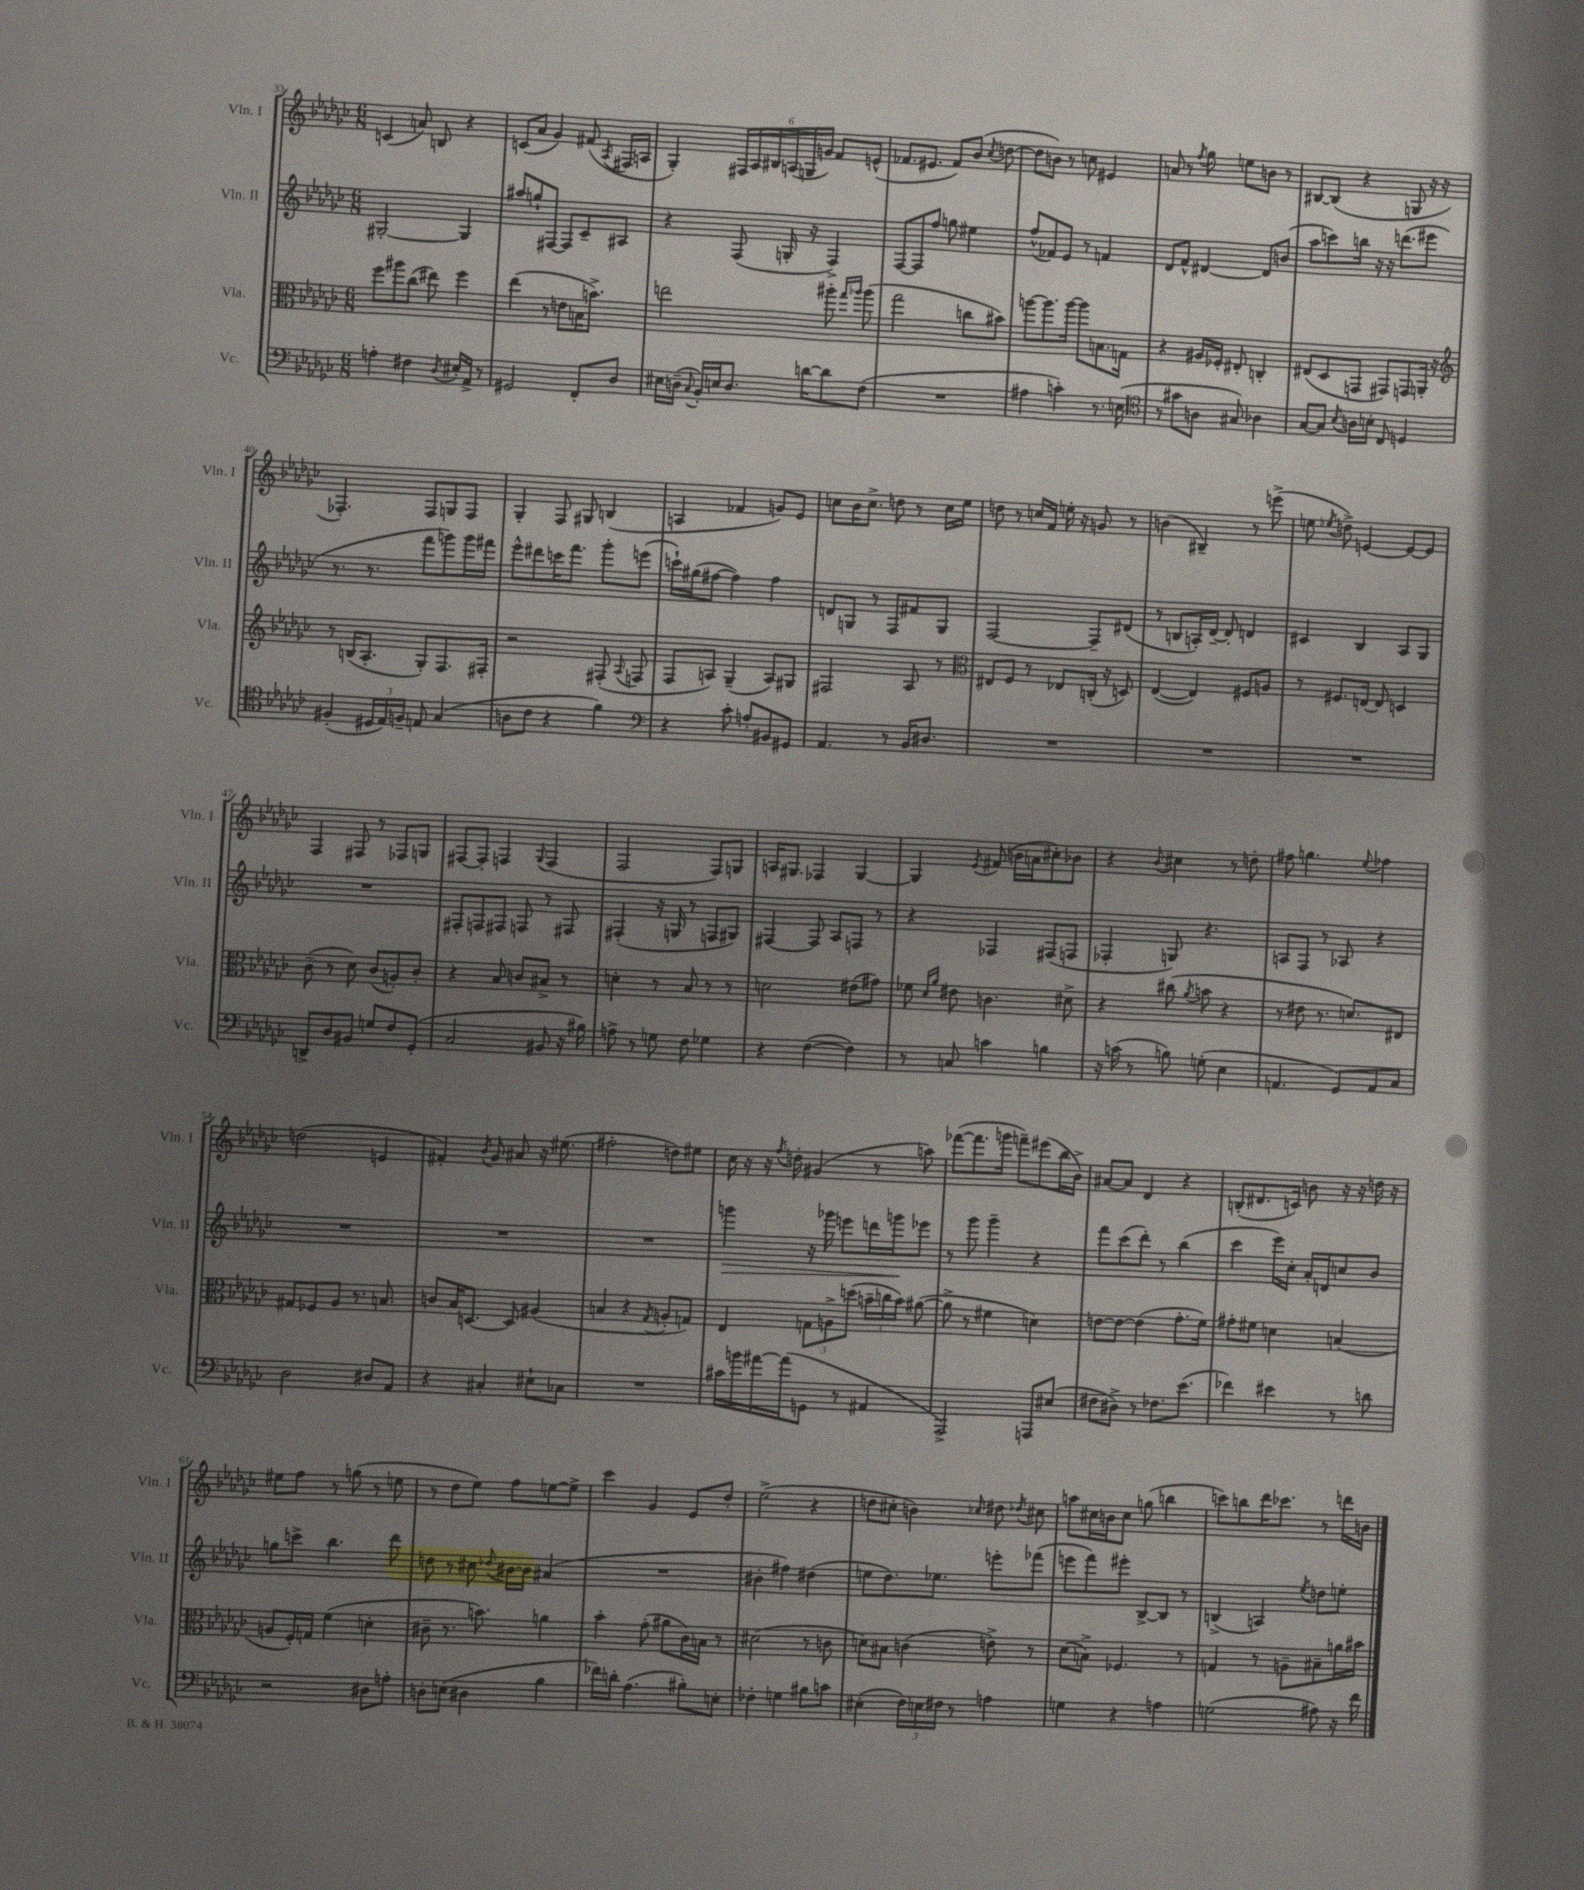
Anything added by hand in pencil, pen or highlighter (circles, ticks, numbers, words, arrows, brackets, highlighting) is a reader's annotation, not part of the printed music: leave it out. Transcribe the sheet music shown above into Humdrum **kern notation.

**kern	**kern	**kern	**kern
*staff4	*staff3	*staff2	*staff1
*clefF4	*clefC3	*clefG2	*clefG2
*k[b-e-a-d-g-c-]	*k[b-e-a-d-g-c-]	*k[b-e-a-d-g-c-]	*k[b-e-a-d-g-c-]
*M6/8	*M6/8	*M6/8	*M6/8
4A'	8ff	[2G#'	(4c
.	8aa#	.	.
4F#	(8cc-	.	8a)
.	8ee#)	.	8B
8qD-	.	.	.
16E#'	4ff	4G#]	4r
16AA-^	.	.	.
8r	.	.	.
=	=	=	=
2GG#	(4ee-	8aa#	(8c
.	.	8gg`	8a-
.	8r	[8F#	4g-)
.	8e	8F#]	.
8FF'	16B	8c-~	(8f#
.	8.b^)	.	.
.	.	.	8qA-
8D-	.	8A#	16F#
.	.	.	16A
=	=	=	=
16E#	2ee	4r	4G-')
(16D~	.	.	.
8qqC-	.	.	.
16BB-')	.	.	.
16E	.	.	.
8.D	.	(8F	24F#
.	.	.	24A-
.	.	.	24B#
.	.	16G'	(24A
.	.	.	24G
[16d	.	16r	.
.	.	.	24g)
8d]	8aa#'	4F^)	8f
.	16qqgg-	.	.
.	16qqaa-	.	.
(8F	(8aa-	.	(8e^^
=	=	=	=
2.r	2gg-	[8F	8.f-
.	.	8F]	.
.	.	.	8.e#
.	.	8ff	.
.	.	8gg	8f-)
.	8cc	4ee#	(8b-
.	.	.	8qcc-
.	8b#)	.	[8dd
=	=	=	=
4A#	[8aa	(8ff^^	8dd]
.	8.aa]	8f-)	8b)
4c')	.	8e-	8r
.	[16aa	.	.
.	8aa]	8r	8cc
8.r	8.B	4f	4e#
(16E	16G	.	.
=	=	=	=
*clefC4	*	*	*
8r	4r	8d-	8a
8g#	.	8f^^	8r
.	.	.	8qff
8A	16A#	[4d#	8gg-
.	16F-'	.	.
8G#)	8E#'	.	8ee
4A-	4C'	8d#]	8b
.	.	(8b	8r
=	=	=	=
[8G-	(8E#	8aa-	[8B#
8G-]	8D-	8ccc)	(8B#]
8qB-	.	.	.
16A	8GG	16bb	4r
16B'	.	16r	.
8C-	8GG#)	16r	.
.	.	(8.ddd	.
4D	8GG	.	8G
.	16AA'	8eee#	16r
.	16r	.	16r
=	=	=	=
*	*clefG2	*	*
(4F#'	8r	8.r	4.F-')
.	(16B	.	.
.	8.A-'	8.r	.
24D#	.	.	.
24E-)	.	.	.
24F~	.	.	.
8E	8G-')	8fff	8F-
(4G-	8.F	8ggg)	8G
.	.	16ggg	8F-
.	16F#'	16fff#	.
=	=	=	=
8A	2r	8eee-^^	4G-'
8c-	.	8ddd#	.
4r	.	16ccc	8F
.	.	8.fff	.
.	.	.	8G#
4f)	(8F#'	8ggg-'	(4B
.	8qqA-	.	.
.	8F	(8eee	.
=	=	=	=
*clefF4	*	*	*
4r	8F	16ccc`)	4A
.	.	(16gg#	.
.	8A)	[8ff#	.
8c-'	(4G-~	4ff#])	4f-
8A'	.	.	.
8BB#	8A)	4ff#	8g)
8GG#	8G#	.	8e-
=	=	=	=
4.AA-	2F#	8d	8cc
.	.	8G	16b-
.	.	.	8.cc^
.	.	8r	.
8r	.	8F	8dd
16BB-	8A-	8f#	8r
8.D#	.	.	.
.	8r	8G	16cc
.	.	.	16ee-
=	=	=	=
*	*clefC3	*	*
2.r	8E#	[2F	8dd
.	8F	.	8r
.	8r	.	16cc
.	.	.	16f
.	8E-	.	16ee'
.	.	.	16r
.	(16C'	8F~]	8g
.	16r	.	.
.	8D)	(8d#	8r
=	=	=	=
2.r	([4E-	8r	(4b
.	.	8B	.
.	4E-])	16A')	4B#~)
.	.	[16d-~	.
.	.	8d-']	.
.	8F#	4d	8r
.	8A	.	(8eee^
=	=	=	=
2.r	8r	4c#	8ee
.	.	.	8qee-
.	8.F#	.	8dd^)
.	.	4B-	[4e
.	[16E	.	.
.	8E]	.	.
.	4D	8A-	8e_
.	.	8G-	8e]
=	=	=	=
8DD^	(8c-~	2.r	4F
8D-	8r	.	.
8BB#	8d-)	.	8F#
8G	(8c-	.	8r
8F	8A')	.	8F-
(8GG-'	8c-'	.	8G
=	=	=	=
2C-	4r	8F#'	[8F#
.	.	8F	8F#']
.	8B-	8F#	4F
.	8c	8F	.
.	.	.	8qqG-
8BB#	8B#^	8r	(4F
16r	8r	8F#	.
16B#)	.	.	.
=	=	=	=
8A^	4d'	(4F#'	2F
8r	.	.	.
8G	8r	16r	.
.	.	16G	.
8F	8B-	8r	.
4G-	8r	8F	8F)
.	8r	8G#)	8G
=	=	=	=
4r	2d	[4F#	16A
.	.	.	8.G#
([4F	.	8F#]	4F-
.	.	8A-	.
4F])	(8e#	8F	[4G#
.	8g#)	8r	.
=	=	=	=
8r	8f-	4r	4G#]
.	16qqd-	.	.
.	16qqa-	.	.
8C	8e#	.	.
.	.	.	8qe-
4c	4.c	4F-	(8f#
.	.	.	16b
.	.	.	16a
4B	.	(8F#	8cc#')
.	8d#^	8F	8b-
=	=	=	=
16r	4r	4F-'	4r
(16c	.	.	.
8r	.	.	.
.	.	.	8qqb-
8B)	(8cc#	8G)	4cc#
.	8qa-	.	.
(8G'	8b	4.r	.
4E-	4r	.	8r
.	.	.	8dd'
=	=	=	=
4.AA	8r	8A	8ff#
.	8e#	8F	4.gg
.	8.r	8r	.
8GG-)	.	8A-	.
.	8.d)	.	.
.	.	.	8qqee-
8AA	.	4r	4ff-
8C-	8E#	.	.
=	=	=	=
2D-	8G#	2.r	(2dd
.	8F-	.	.
.	8A-	.	.
.	8.r	.	.
8D#	.	.	4e
.	8.B	.	.
8AA-	.	.	.
=	=	=	=
4r	8c	2.r	4f#')
.	16B-	.	.
.	[8.D	.	.
.	.	.	8qb-
4C#'	.	.	8g-
.	8D]	.	8a#
8E#`	(4A#	.	16r
.	.	.	(8.ee#
8C-	.	.	.
=	=	=	=
2.r	4B	2.r	2ff#'
.	4r	.	.
.	8qG-	.	.
.	8A'	.	8dd)
.	8G)	.	8ee#
=	=	=	=
16c#	4E-	4ggg	16cc-
16b	.	.	16r
[16a#	.	.	16r
.	.	.	8qff
(16a#]	.	.	16dd'
8GG	12G	16r	(4g#
.	.	16ggg-	.
.	12A^	.	.
8r	.	8eee	.
.	(12dd	.	.
4AA#	24b~	16ddd	8r
.	24cc	.	.
.	.	16ggg	.
.	24b)	.	.
.	([8a#	8eee-	8aa)
=	=	=	=
2AAA-^)	8a#^]	8r	([8fff-
.	8r	8ggg-	8.fff-]
.	4f#	4ggg-~	.
.	.	.	16ggg
.	.	.	8fff~)
8AAA	4d)	4r	(8eee#
(8E#	.	.	16bb-
.	.	.	16b-^)
=	=	=	=
8F#	[8e	8fff	[8a#
8D#^)	8e_	(8ccc-	8a#]
8r	(4e]	8ddd-')	4d-
8.F-	.	8r	.
.	8.g-'	(4bb-	4r
(8.e-	.	.	.
.	16f)	.	.
=	=	=	=
4f-)	8g#'	4ccc-	(8B'
.	8f#	.	8.d#
4e#	4d	16eee-)	.
.	.	16cc-'	16c)
.	.	16a-'	8b
.	.	16d	.
8r	(4B	8cc	16r
.	.	.	16r
8d	.	8b-	16dd
.	.	.	16r
=	=	=	=
2r	8A	8gg	8ee#
.	16F')	8ccc^	8ff
.	16G	.	.
.	(4f	4.bb-	8r
.	.	.	(8gg
8D#	4d'	.	8r
8A'	.	8ddd-	8ee
=	=	=	=
8D'	8c#~	8dd	8r
(8E	8.r	8r	8dd-
4D#	.	8cc#	8ee-)
.	8.b)	.	.
.	.	8qqdd-	.
.	.	[16b#	8ff
.	.	16b#]	.
4B-	4a	(4a#	[8ee
.	.	.	8ee^]
=	=	=	=
16f-)	4b-'	2.r	4ccc-
16d'	.	.	.
(4.A-	.	.	.
.	(8g-'	.	4g-
.	8a#	.	.
8B#')	16c-)	.	8e-
.	16B	.	.
8E'	8r	.	8dd-'
=	=	=	=
4F-'	(2d#	4b#'	(2ee-^
4G	.	4ff#)	.
8B#	8r	(4dd#	4r
8c	8c	.	.
=	=	=	=
(4E#'	8d)	8ee	8dd
.	8B#	8.dd-)	8cc#'
24F)	(4c	.	4b)
24E	.	.	.
.	.	8.ee-	.
24F#	.	.	.
8r	.	.	.
.	.	.	16qqcc-
4A	8e^)	8eee'	8dd#
.	.	.	8qdd-
.	8r	(8fff-	8cc#
=	=	=	=
4G	(8d-	8eee	8aa
.	8B^)	8fff)	16cc#
.	.	.	16b
4r	4.F-	8eee#'	8cc#
.	.	[8B-^	(8gg
4A	.	8B-]	4bb
.	8r	8r	.
=	=	=	=
(2G	4G	(4B^	8ccc)
.	.	.	8bb
.	8r	4A)	16ddd-
.	.	.	8.ccc-
.	8A~	.	.
.	.	8qee-	.
8A#)	8B#~	8dd	8r
16r	16a	8ee'	16ddd
16f	16b#	.	16b
==	==	==	==
*-	*-	*-	*-
